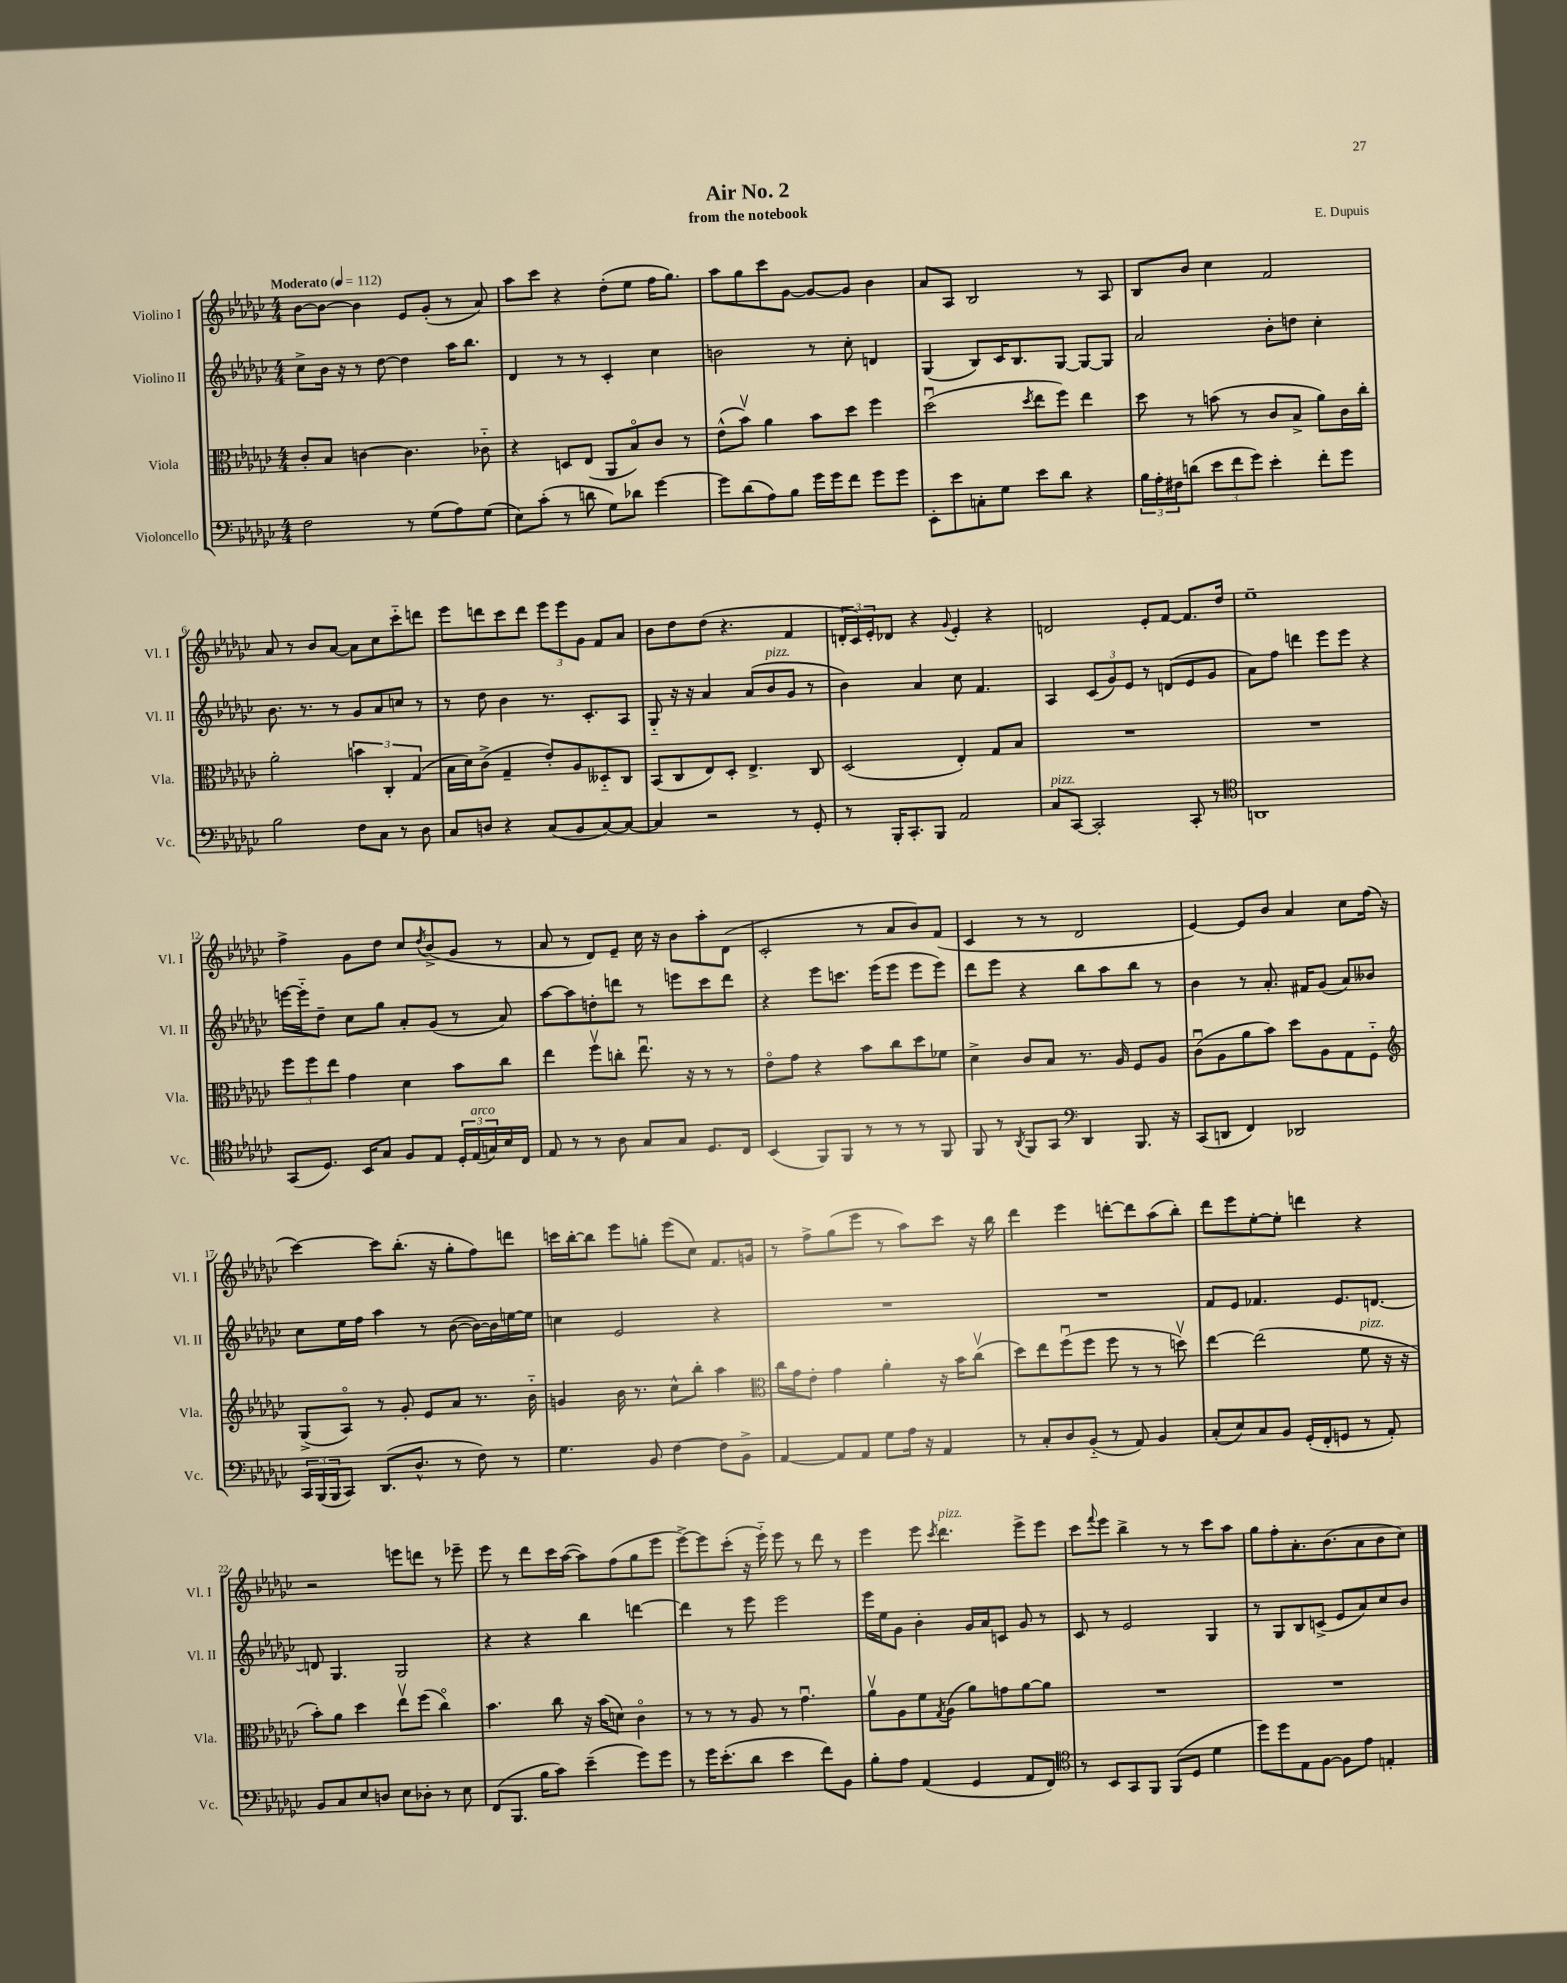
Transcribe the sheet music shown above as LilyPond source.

\header { title = "Air No. 2" composer = "E. Dupuis" subtitle = "from the notebook" }
<<
\new StaffGroup <<
\new Staff = "s0" \with { instrumentName = "Violino I" shortInstrumentName = "Vl. I" } {
    \clef treble \key ges \major \numericTimeSignature \time 4/4 \tempo "Moderato" 4 = 112
    bes'8~ bes'8~ bes'4 ees'8 ges'8-.( r8 aes'8) |
    aes''8 ces'''8 r4 des''8-.( ees''8 f''16 ges''8.) |
    aes''8 ges''8 ces'''8 ges'8~ ges'8~ ges'8 bes'4 |
    aes'8 aes8 bes2 r8 aes8 |
    bes8 bes'8 ces''4 f'2 |
    aes'8 r8 bes'8 aes'8~ aes'8 ces''8 ces'''8-_ d'''8 |
    ees'''8 d'''8 ces'''8 d'''8 \tuplet 3/2 { ees'''8 ees'''8 ges'8 } f'8 aes'8 |
    bes'8 des''8 des''8( r4. f'4 |
    \tuplet 3/2 { d'16-. ces'16) ees'16-. } des'8 r4 \appoggiatura { ges'8 } ees'4-. r4 |
    d'2 ees'8-. f'8~ f'8. des''16 |
    ees''1-- |
    f''4-> ges'8 des''8 ces''8 \acciaccatura { des''8 } bes'8->( ges'8 r8 |
    aes'8 r8 des'8) ees'8-- ces''16 r16 bes'8 aes''8-. des'8( |
    ces'2-. r8 aes'8 bes'8) f'8( |
    ces'4 r8 r8 des'2 |
    ees'4~) ees'8 bes'8 aes'4 ces''8 f''16( r16 |
    ces'''4~) ces'''8 bes''8.-.( r16 ges''8-. f''8) d'''8 |
    c'''16 bes''16~-. bes''8 ees'''8 g''8-. ees'''8( ces''8) f'8. g'16 |
    r8 f''8-> ges''8( ees'''8 r8 aes''8) ces'''8 r16 bes''16 |
    des'''4 ees'''4 d'''8~-. d'''8 aes''8( bes''8-.) |
    des'''8 ees'''8 ees''8~-. ees''8-. d'''4 r4 |
    r2 e'''8 d'''8 r8 ees'''8-- |
    ees'''8 r8 des'''8 ces'''16 aes''16~( aes''8) f''8( ges''8 ees'''8 |
    ees'''8~->) ees'''8 ces'''8-.( r16 ees'''16-_) ees'''8 r8 des'''8 r8 |
    ees'''4 ees'''8 \acciaccatura { ces'''8 } des'''4.^\markup { \italic "pizz." } ees'''8-> ees'''8 |
    ces'''8 \appoggiatura { f'''8 } ees'''8 bes''4-> r8 r8 ces'''8 aes''8 |
    ges''8 f''8-. aes'8.-. bes'8.( aes'8 bes'8 ces''8) \bar "|." |
}
\new Staff = "s1" \with { instrumentName = "Violino II" shortInstrumentName = "Vl. II" } {
    \clef treble \key ges \major \numericTimeSignature \time 4/4
    ces''8-> bes'16 r16 r8 des''8~ des''4 aes''16 bes''8. |
    des'4 r8 r8 ces'4-. ces''4 |
    b'2 r8 ces''8-. d'4 |
    ges4( bes8) ces'16 bes8. ges8~ ges8~ ges8 |
    aes'2 bes'8-. d''8 ces''4-. |
    bes'8. r8. r8 ges'8 aes'8 c''8 r8 |
    r8 des''8 bes'4 r8. ces'8.-. aes8 |
    ges8-_ r16 r16 aes'4 aes'8( bes'8^\markup { \italic "pizz." } ges'8 r8 |
    bes'4) aes'4 ces''8 f'4. |
    aes4 \tuplet 3/2 { ces'8( ges'8) ees'8 } r8 d'8( ees'8 ges'8 |
    aes'8) f''8 d'''4 ees'''8 ees'''8 r4 |
    e'''16~ e'''16-_ des''8-- ces''8 ges''8 aes'8-. ges'8( r8 aes'8) |
    aes''8~ aes''8 d''8-. d'''8 r8 e'''8 ces'''8 d'''8 |
    r4 ees'''8 c'''8. ees'''16( ees'''8 ees'''8 ees'''8) |
    des'''8 ees'''8 r4 bes''8 aes''8 bes''8 r8 |
    bes'4 r8 aes'8.-. fis'16 ges'8( aes'8) beses'8 |
    ces''8 ees''16 f''16 aes''4 r8 bes'8~( bes'16~) bes'16 e''16~ e''16 |
    c''4 ees'2 r4 |
    R1 |
    R1 |
    f'8 ees'8 fes'4. ees'8. d'8.~ |
    d'8 ges4. ges2 |
    r4 r4 bes''4 d'''4~ |
    d'''4 r8 ees'''8 ees'''2 |
    ees'''16 ees''16 ges'8 bes'4-. ges'16 aes'16 c'8 ges'8 r8 |
    ces'8 r8 ees'2 ges4 |
    r8 ges8 bes8 c'8->( ees'8 aes'8) ces''8 bes'8 \bar "|." |
}
\new Staff = "s2" \with { instrumentName = "Viola" shortInstrumentName = "Vla." } {
    \clef alto \key ges \major \numericTimeSignature \time 4/4
    ces'8-. bes8 c'4~ c'4. ces'8-_ |
    r4 d8 ees8( aes,8 bes8\flageolet) ces'8 r8 |
    ees'8-^( bes'8\upbow) aes'4 bes'8 des''8 f''4 |
    des''2\downbow( \acciaccatura { des''8 } ees''8 f''8) ees''4 |
    des''8 r8 b'8( r8 ces'8 bes8-> aes'8) ces'16 ces''16-. |
    aes'2-. \tuplet 3/2 { b'4 ces4-. ges4( } |
    bes16 des'16) ces'8->( ges4-- ees'8-.) aes8 deses8-_ ces8 |
    bes,8( ces8 ees8) des8-. ees4.-> ces8 |
    des2( ees4-.) ges8 bes8 |
    R1 |
    R1 |
    \tuplet 3/2 { f''8 f''8 ees''8 } ges'4 des'4 bes'8 ces''8 |
    ees''4 f''8\upbow c''8-. ees''8.\downbow r16 r8 r8 |
    ees'8\flageolet ges'8 r4 bes'8 ces''8 des''8 fes'8 |
    des'4-> ces'8 bes8 r8. aes16 f8 aes8 |
    ces'8\downbow( aes8 aes'8 bes'8) des''8 aes8 ges8 f8-_ |
    \clef treble ges8->( aes8\flageolet) r8 ges'8-. ees'8 aes'8 r8. bes'16-_ |
    g'4 bes'16 r8. ces''8-^ bes''8-. aes''4 |
    \clef alto ces''16 ges'16 ees'8-. ges'4 aes'4-. r16 bes'16 ces''8\upbow( |
    des''8) ees''8 f''8\downbow( f''8 f''8 r8 r8 d''8\upbow) |
    ees''4~ ees''2( f'8^\markup { \italic "pizz." } r16 r16 |
    bes'8-.) aes'8 des''4 ees''8\upbow f''8( ces''4\flageolet) |
    bes'4. ces''8 r16 bes'16( d'8) ces'4\flageolet |
    r8 r8 r8 aes8 r8 ges'4.\downbow |
    aes'8\upbow aes8 f'8 \acciaccatura { ges8 } aes8( aes'8) g'8 aes'8~ aes'8 |
    R1 |
    R1 \bar "|." |
}
\new Staff = "s3" \with { instrumentName = "Violoncello" shortInstrumentName = "Vc." } {
    \clef bass \key ges \major \numericTimeSignature \time 4/4
    f2 r8 ges8( aes8) ges8( |
    ees8) ces'8-.( r8 d'8 ges8) des'8 ges'4~ |
    ges'8 des'8( aes8) bes8 ges'16 ges'16 f'8 ges'8 ges'8 |
    ees,8-. ees'8 c8-. ges8 ees'8 des'8 r4 |
    \tuplet 3/2 { bes16 aes16-. fis16 } d'8( \tuplet 3/2 { ees'8 f'8 ges'8) } ees'4-. f'8-. ges'8 |
    bes2 f8 ces8 r8 des8 |
    ces8 d8 r4 ces8( bes,8 ces8~) ces8~ |
    ces4 r2 r8 ges,8-. |
    r8 bes,,16-. ces,8.-. bes,,8 aes,2 |
    ces8^\markup { \italic "pizz." } ces,8~ ces,2-. ces,8-. r8 |
    \clef tenor a,1 |
    ges,8( des8.) bes,16 ges8 f8 ees8 \tuplet 3/2 { des16-. ees16^\markup { \italic "arco" }( g16) } bes16 ces16 |
    ees8 r8 r8 aes8 ges8 ges8 des8. ces16 |
    bes,4( f,8) f,8 r8 r8 r8 f,8 |
    f,8 r8 \acciaccatura { aes,8 } f,8 ges,8 \clef bass des,4 bes,,8. r16 |
    ces,8( d,8 f,4) des,2 |
    \tuplet 3/2 { ces,16 bes,,16( bes,,16 } ces,8) des,8.( des8.-^ r8 f8) r8 |
    ges4. bes,8 f4~ f8 bes,8-> |
    aes,4~ aes,8 aes,8 ges8 aes16 r16 aes,4 |
    r8 ces8-. des8 bes,8-_( r8 aes,8) bes,4 |
    ces8-.( ees8) ces8 bes,8 ges,16-.( f,16-. g,8 r8 aes,8-.) |
    bes,8 ces8 ees8 d8 ees8 des8-. r8 ees8 |
    f,8( bes,,8. bes16 ces'8) ees'4--( ges'8) ges'8 |
    r8 ges'16 ees'8.-.( des'8 ees'4 f'8) bes,8 |
    bes8-. aes8 aes,4( ges,4 aes,8 f,8) |
    \clef tenor r8 bes,8 ges,8 f,8 f,8( des8 des'4 |
    des''8) des''8 ees8 f8~ f8 ees'8 e4-. \bar "|." |
}
>>
>>
